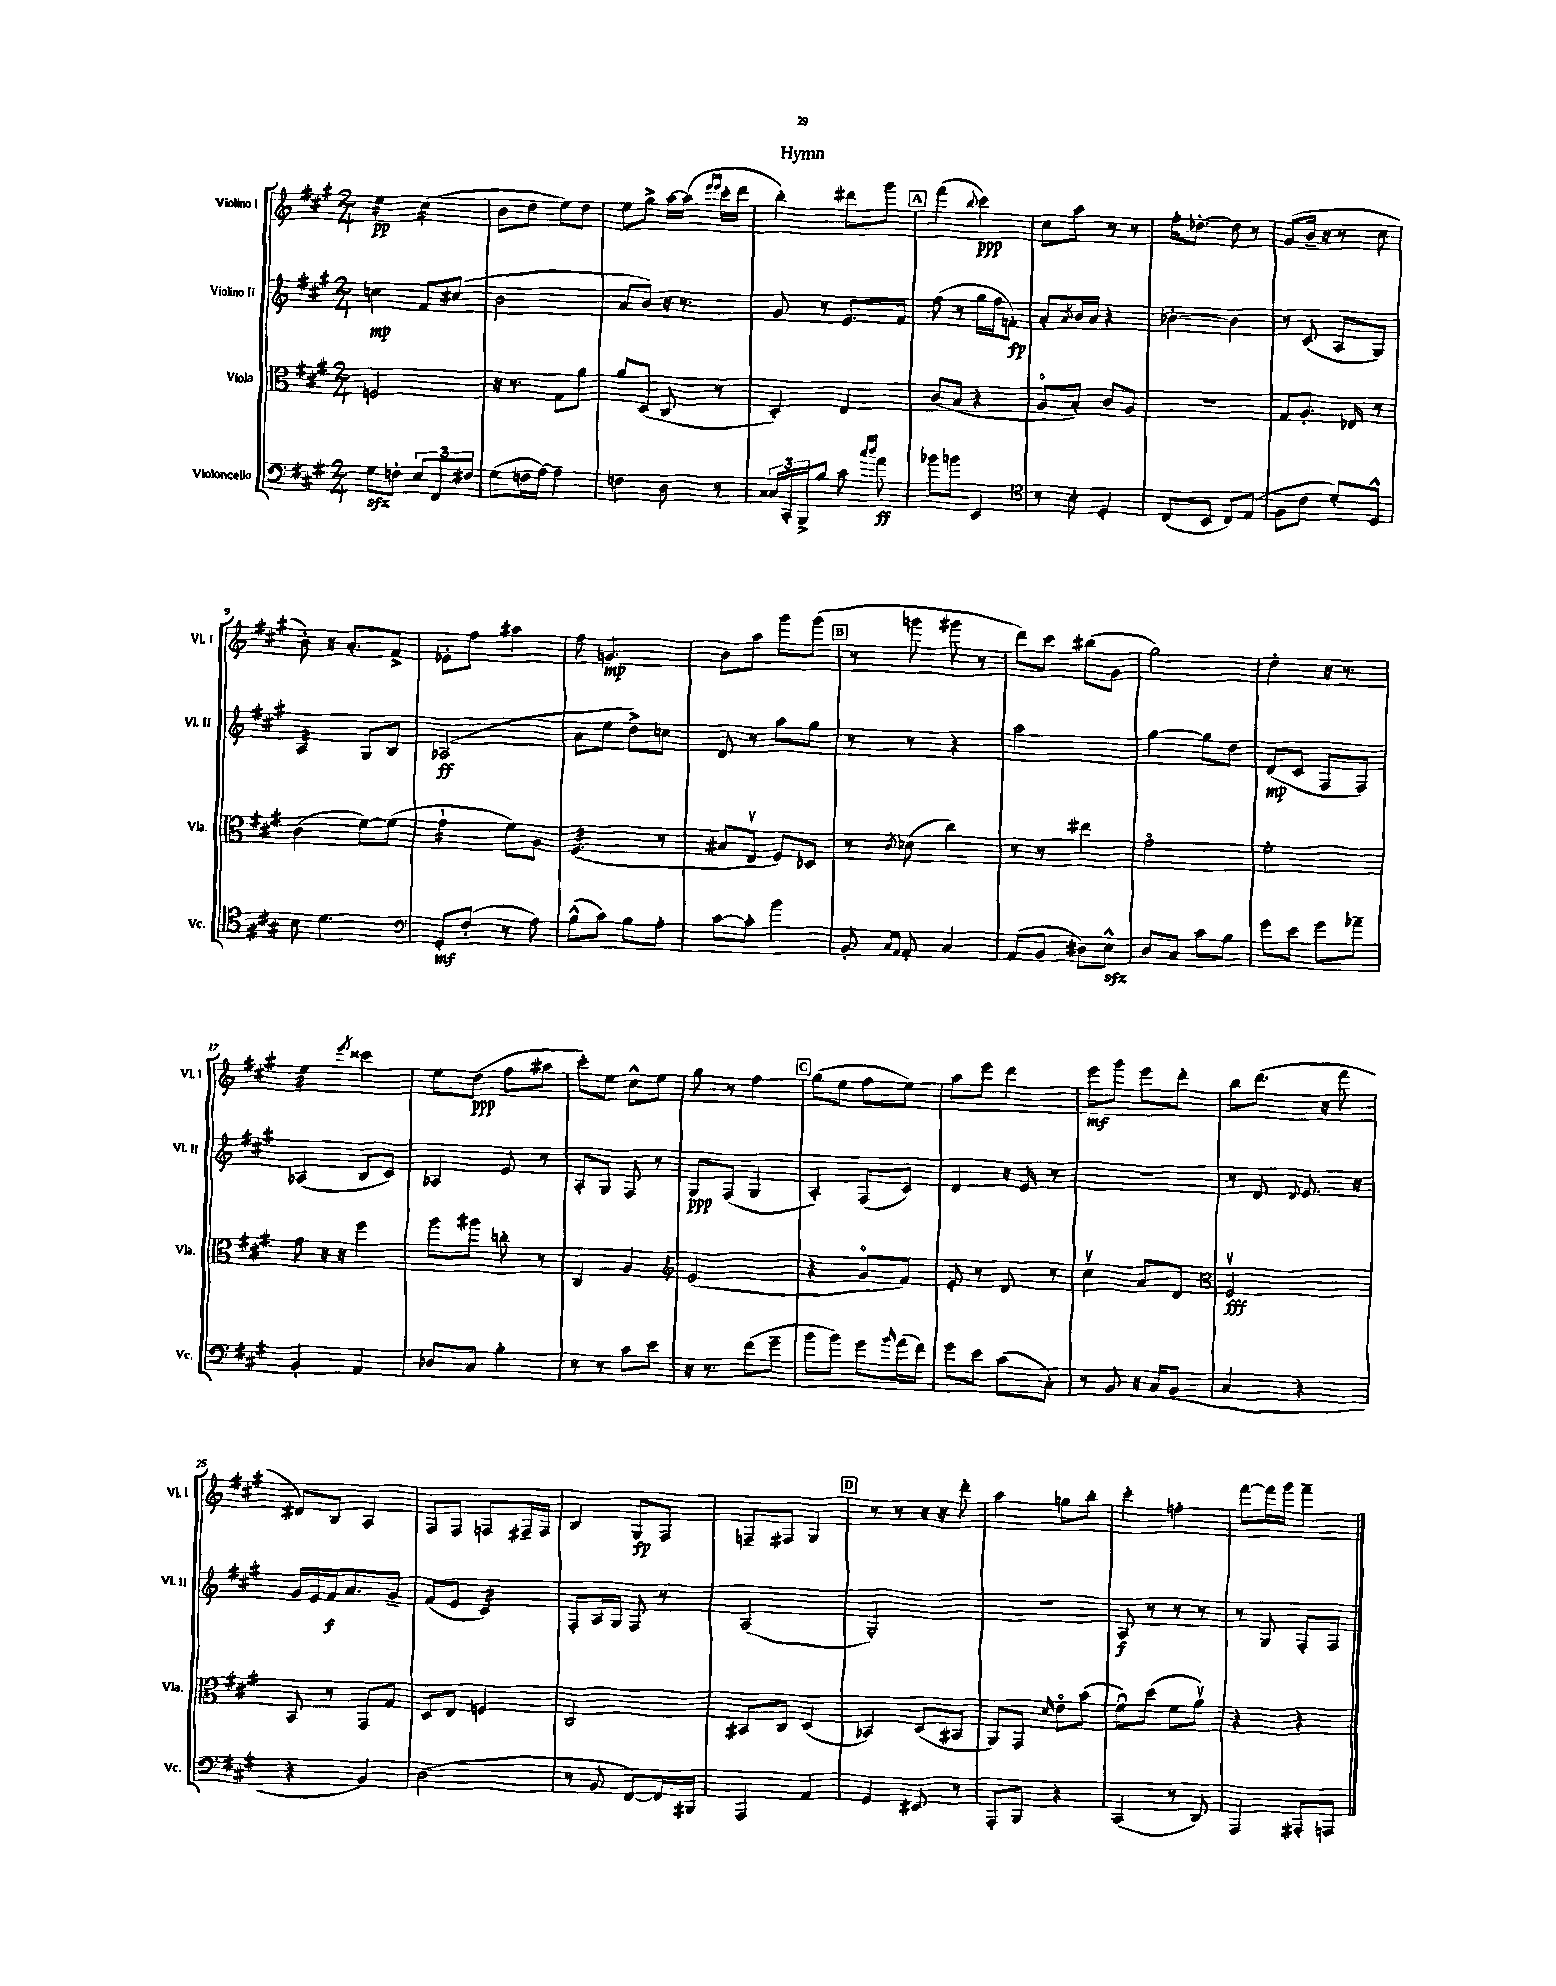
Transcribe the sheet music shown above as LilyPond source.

\header { title = "Hymn" }
<<
\new StaffGroup <<
\new Staff = "s0" \with { instrumentName = "Violino I" shortInstrumentName = "Vl. I" } {
    \clef treble \key a \major \numericTimeSignature \time 2/4
    e''4:16\pp cis''4:16( |
    b'8 d''8 e''8) d''8 |
    e''8 gis''8-> a''16~ a''16( \grace { e'''16 e'''16 } cis'''16-. d'''16 |
    b''4-.) dis'''8 gis'''8 |
    \mark \markup { \box "A" } fis'''4( \appoggiatura { b''8 } cis'''4\ppp) |
    cis''8 a''8 r8 r8 |
    fis''16-. des''8.~-. des''8 r8 |
    gis'8( b'16-- r16 r8 cis''8 |
    b'8-.) r16 a'8.-. fis'8-> |
    ees'8-. fis''8 ais''4 |
    fis''8 g'4.\mp |
    b'8 a''8 gis'''8 gis'''8( |
    \mark \markup { \box "B" } r8 g'''8 gis'''8 r8 |
    d'''8) cis'''8 bis''8( gis'8 |
    gis''2) |
    d''4-. r16 r8. |
    e''4:32 \acciaccatura { e'''8 } cisis'''4 |
    e''8 d''8\ppp( fis''8 ais''8 |
    cis'''8-.) e''8 cis''8-^ e''8 |
    gis''8 r8 fis''4 |
    \mark \markup { \box "C" } gis''8( e''8 fis''8 e''8) |
    a''8 e'''8 d'''4 |
    e'''8\mf gis'''8 e'''8 d'''8-. |
    b''8 d'''8.( r16 fis'''8 |
    dis'8) b8 a4 |
    fis8 fis8 f8 fis16-- fis16 |
    b4 gis8\fp fis8 |
    f8-- fis8 gis4 |
    \mark \markup { \box "D" } r8 r8 r16 r16 d'''8-. |
    a''4 g''8 b''8-. |
    cis'''4-. f''4-. |
    fis'''8~ fis'''16 gis'''16 fis'''4-- \bar "|." |
}
\new Staff = "s1" \with { instrumentName = "Violino II" shortInstrumentName = "Vl. II" } {
    \clef treble \key a \major \numericTimeSignature \time 2/4
    c''4\mp fis'8 cis''8( |
    b'2 |
    a'8 b'8) r16 r8. |
    gis'8 r8 e'8. fis'16 |
    \mark \markup { \box "A" } fis''8( r8 gis''16 fis''16 f'8-.\fp) |
    a'8-. \acciaccatura { a'8 } b'16 a'16 r4 |
    bes'4~-. bes'4 |
    r8 cis'8( a8 gis8) |
    a4:32 gis8 b8 |
    aes2\ff( |
    a'8 e''8 d''8->) c''8 |
    d'8 r8 a''8 gis''8 |
    \mark \markup { \box "B" } r8 r8 r4 |
    a''2 |
    gis''4~ gis''8 d''8 |
    d'8\mp( cis'8 fis8 fis8) |
    aes4( b8 cis'8) |
    aes4 e'8 r8 |
    a8-. gis8 fis8 r8 |
    gis8\ppp fis8( gis4 |
    \mark \markup { \box "C" } a4-.) fis8( cis'8) |
    d'4 r16 e'16 r8 |
    R2 |
    r8 d'8 \appoggiatura { d'8 } e'8. r16 |
    gis'16 e'16 fis'16\f a'8. gis'8-- |
    fis'8( e'8 cis'4:32) |
    fis8-. a16 gis16 fis8 r8 |
    a2( |
    \mark \markup { \box "D" } gis2-.) |
    R2 |
    a8\f r8 r8 r8 |
    r8 gis8 fis8-. fis8 \bar "|." |
}
\new Staff = "s2" \with { instrumentName = "Viola" shortInstrumentName = "Vla." } {
    \clef alto \key a \major \numericTimeSignature \time 2/4
    f2 |
    r16 r8. gis8 a'8 |
    a'8 d8( cis8 r8 |
    d4-.) e4 |
    \mark \markup { \box "A" } cis'8( b8 r4 |
    a8\flageolet b8-.) cis'8 a8 |
    r2 |
    gis8 a8.-. ees16 r8 |
    cis'4( fis'8~) fis'8( |
    gis'4:16-! fis'8) a8 |
    fis4.:32( r8 |
    bis8 e8\upbow fis8) des8 |
    \mark \markup { \box "B" } r8 \acciaccatura { cis'8 } des'8( cis''4) |
    r8 r8 eis''4 |
    gis'2\flageolet |
    fis'2-. |
    gis'8 r16 r16 fis''4 |
    a''8 ais''8 c''8-. r8 |
    cis4 a4 |
    \clef treble e'2( |
    \mark \markup { \box "C" } r4 gis'8\flageolet fis'8) |
    e'8-. r8 d'8 r8 |
    cis''4\upbow a'8 d'8 |
    \clef alto fis2\upbow\fff |
    b,8 r8 gis,8 gis8 |
    d8 e8 f4 |
    cis2 |
    bis,8 cis8 d4( |
    \mark \markup { \box "D" } bes,4) d8( bis,8 |
    a,8) gis,8 \grace { d'16 } e'8\flageolet b'8( |
    fis'8\downbow) d''8( fis'8 a'8\upbow) |
    r4 r4 \bar "|." |
}
\new Staff = "s3" \with { instrumentName = "Violoncello" shortInstrumentName = "Vc." } {
    \clef bass \key a \major \numericTimeSignature \time 2/4
    gis8\sfz f8-. \tuplet 3/2 { e8 fis,8 fis8 } |
    gis8( f16 a16~) a4-- |
    f4 d8 r8 |
    \tuplet 3/2 { cisis16 cis,16-. b,,16-> } b8 cis'8 \grace { cis''16 d''16 } a'8\ff |
    \mark \markup { \box "A" } bes'8 b'8 e,4 |
    \clef tenor r8 b8-. d4-. |
    cis8( b,8 cis8) e8( |
    fis8 cis'8 d'8-.) d8-^ |
    b8 d'4. |
    \clef bass gis,8-.\mf fis8-.( r8 a8) |
    b8-^( cis'8) b8 a8-. |
    cis'8~ cis'8-. b'4 |
    \mark \markup { \box "B" } b,8-. \grace { cis16 a,16 } a,8-. cis4 |
    a,8( b,8 dis8) e8-^\sfz |
    d8 cis8 cis'8 b8 |
    gis'8 e'8 gis'8 aes'8-- |
    b,4-. a,4 |
    des8 cis8 b4-. |
    r8 r8 cis'8 e'8 |
    r16 r8. fis'8( gis'8-- |
    \mark \markup { \box "C" } b'8 b'8) gis'8 \grace { b'16 } a'16( fis'16) |
    gis'8 e'8 cis'8( cis8-.) |
    r8 b,8 r16 cis16( b,8 |
    cis4 r4 |
    r4 b,4) |
    d2( |
    r8 b,8 fis,8~) fis,16 bis,,16 |
    a,,4 a,4 |
    \mark \markup { \box "D" } gis,4 eis,8 r8 |
    a,,8-. b,,8 r4 |
    cis,4( r8 d,8) |
    a,,4 ais,,8-. a,,8 \bar "|." |
}
>>
>>
